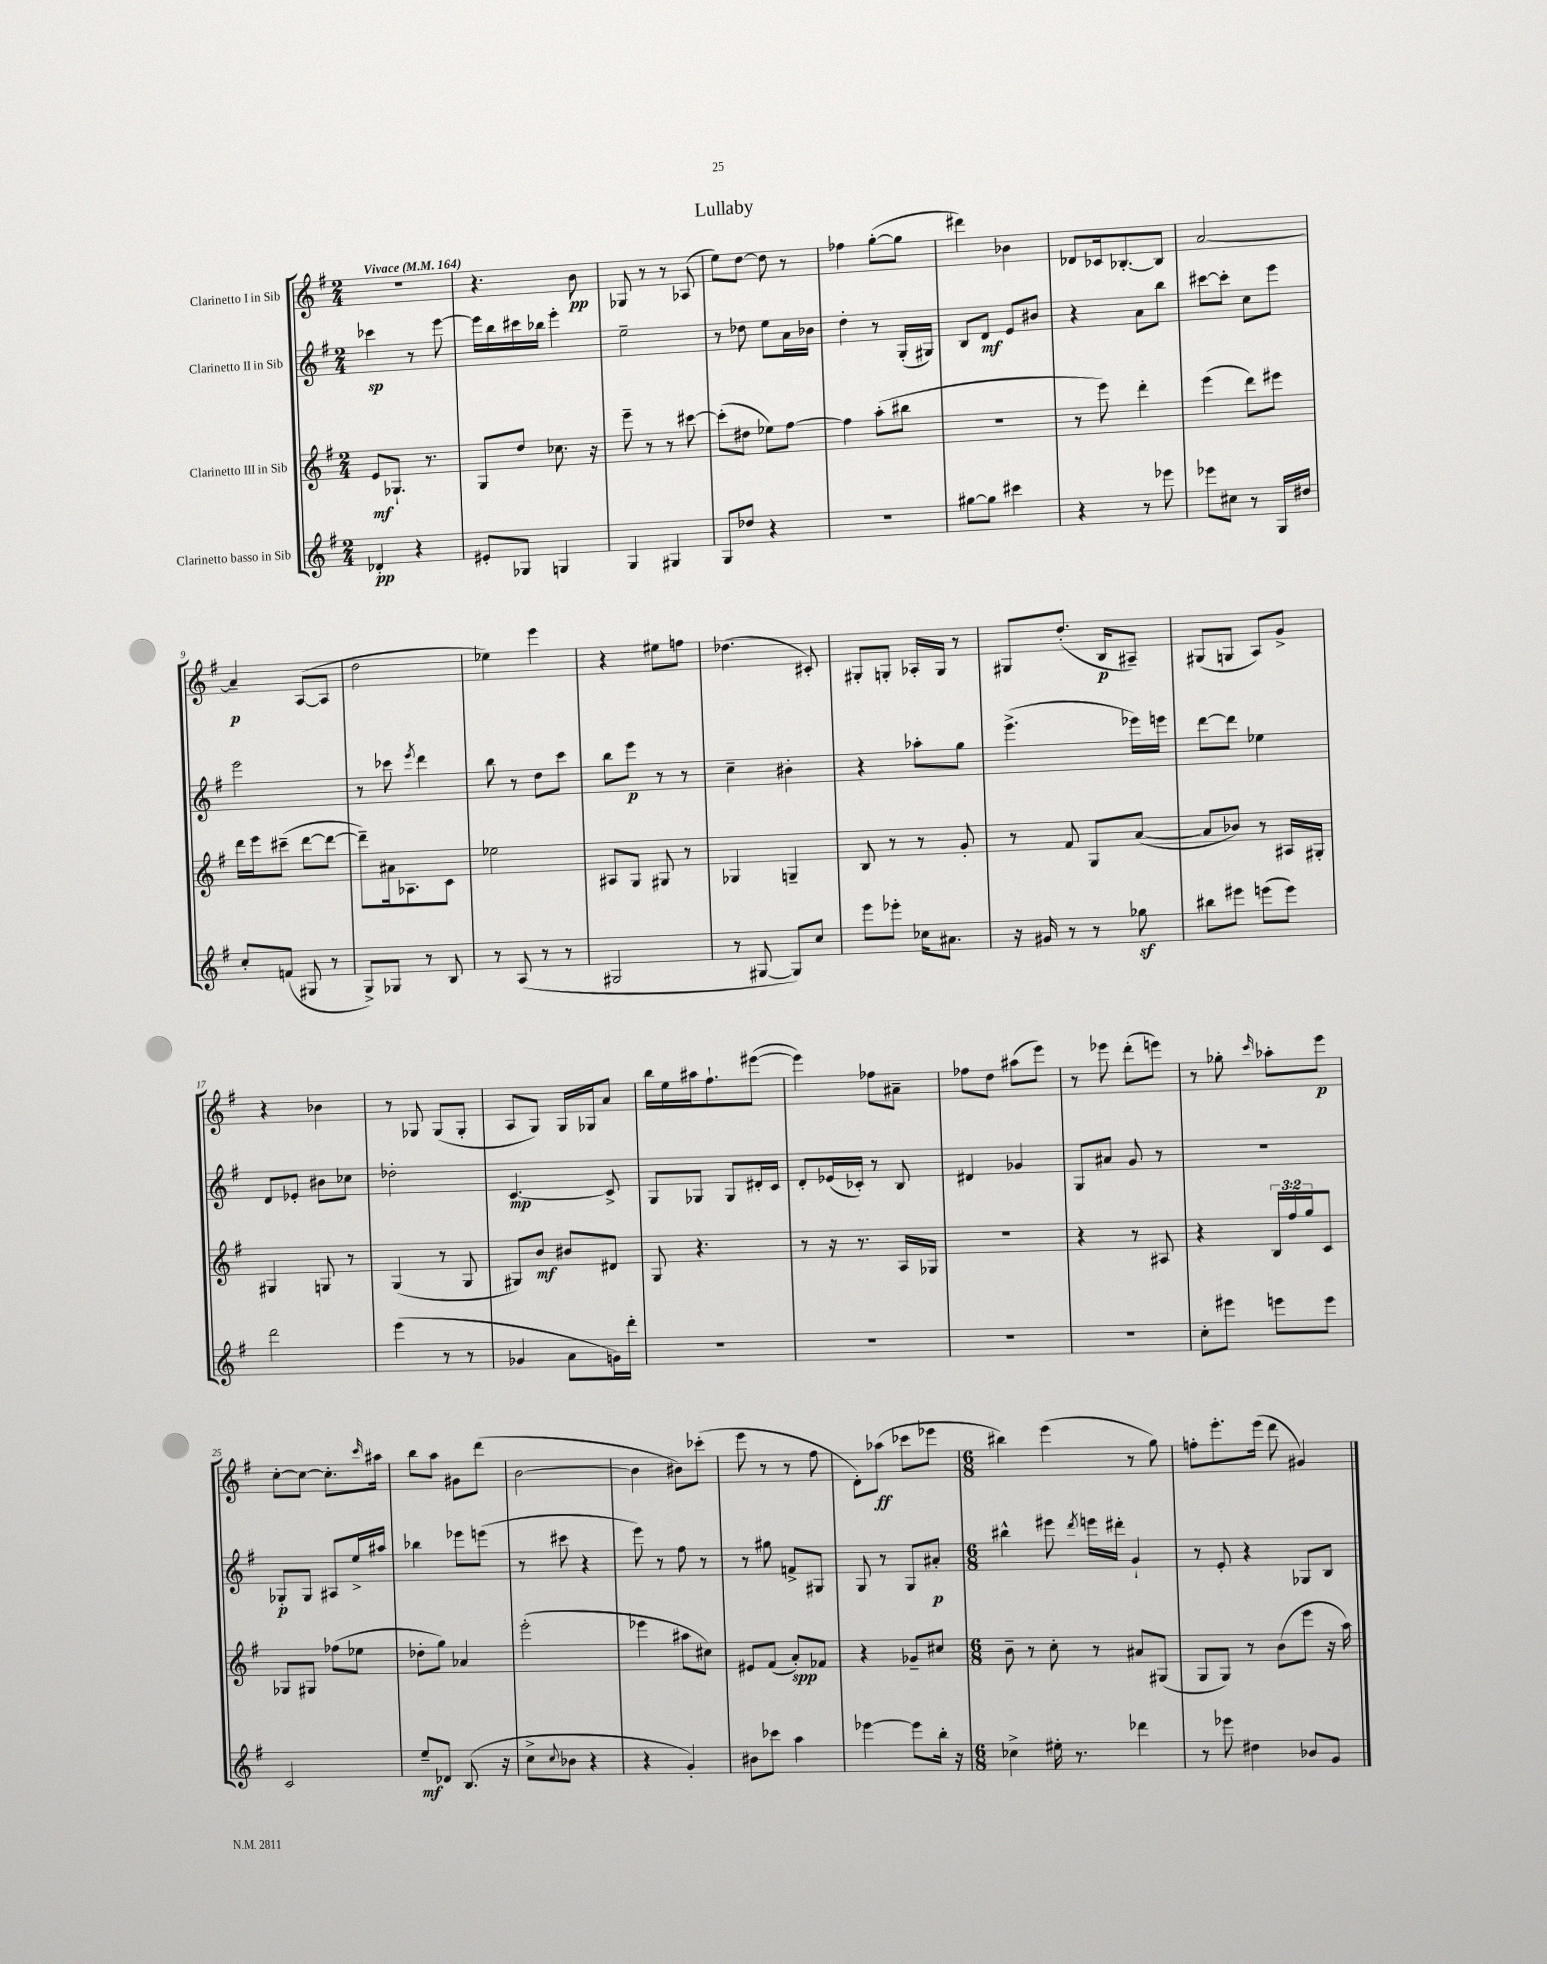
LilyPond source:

\header { title = "Lullaby" }
<<
\new StaffGroup <<
\new Staff = "s0" \with { instrumentName = "Clarinetto I in Sib" } {
    \clef treble \key g \major \numericTimeSignature \time 2/4 \tempo "Vivace" 4 = 164
    R2 |
    r4. b'8\pp |
    ges8 r8 r8 aes8( |
    e''8) d''8~ d''8 r8 |
    fes''4 g''8~-.( g''8 |
    dis'''4) bes'4 |
    des'8 ces'16 bes8.~-. bes8 |
    a'2~ |
    a'4--\p a8~( a8 |
    d''2 |
    ees''4) e'''4 |
    r4 eis''8 f''8 |
    des''4.( cis'8-.) |
    gis8-. g8-. aes16-. g16 r8 |
    gis8 d''8.-.( b16\p ais8--) |
    gis8( g8 a8) g'8-> |
    r4 bes'4 |
    r8 ges8 ges8( ges8-. |
    a8 g8) g16 ges16 a'8 |
    b''16 e''16 ais''16 fis''8.-! eis'''8~( |
    eis'''4) fes''8 ais'8-- |
    fes''8 d''8 ais''8( e'''8) |
    r8 ees'''8 d'''8-.( e'''8) |
    r8 ges''8-. \grace { c'''16 } aes''8-. e'''8\p |
    c''8~-. c''8~ c''8.-. \grace { c'''16 } ais''16 |
    b''8 a''8 gis'8 d'''8( |
    b'2~ |
    b'4 bis'8) ces'''8-.( |
    e'''8 r8 r8 fis''8 |
    d'8-.) aes''8\ff( ces'''8 ees'''8 |
    \numericTimeSignature \time 6/8 bis''4) e'''4( r8 g''8) |
    f''8-. e'''8.-. e'''16( d'''8 gis'4) \bar "|." |
}
\new Staff = "s1" \with { instrumentName = "Clarinetto II in Sib" } {
    \clef treble \key g \major \numericTimeSignature \time 2/4
    ces'''4\sp r8 e'''8~ |
    e'''16 b''16 cis'''16 bes''16 e'''4-. |
    e''2-- |
    r8 des''8 e''8 a'16 bes'16 |
    d''4-. r8 g16-.( gis16) |
    b8 d'8\mf e'8 bis'8 |
    r4 a'8 b''8 |
    cis'''8~ cis'''8-. c''8 e'''8 |
    e'''2 |
    r8 ces'''8 \acciaccatura { e'''8 } d'''4 |
    b''8 r8 d''8 c'''8 |
    b''8 e'''8\p r8 r8 |
    c''4-- bis'4-. |
    r4 aes''8-. g''8 |
    e'''4.->( ees'''16) e'''16 |
    d'''8~ d'''8 ees''4 |
    d'8 ees'8-. bis'8 ces''8 |
    des''2-. |
    c'4.~\mp c'8-> |
    g8 ges8 ges8 dis'16-. c'16 |
    d'8-. ees'16( ces'16-.) r8 b8 |
    dis'4 ges'4 |
    g8 ais'8 g'8 r8 |
    R2 |
    ges8-.\p ges8 ais8 e''16-> ais''16 |
    bes''4 ees'''8 e'''8( |
    r8 cis'''8 r4 |
    e'''8) r8 fis''8 r8 |
    r8 gis''8 f'8-> gis8 |
    g8 r8 g8 ais'8-.\p |
    \numericTimeSignature \time 6/8 bis''4-^ eis'''8 \acciaccatura { d'''8 } e'''16 dis'''16-. g'4-! |
    r8 e'8-. r4 ges8 b8 \bar "|." |
}
\new Staff = "s2" \with { instrumentName = "Clarinetto III in Sib" } {
    \clef treble \key g \major \numericTimeSignature \time 2/4 \override Staff.TupletNumber.text = #tuplet-number::calc-fraction-text
    e'8\mf ges8.-! r8. |
    g8 d''8 ces''8. r16 |
    e'''8-- r8 r8 cis'''8~ |
    cis'''8-.( dis''8 ees''8) fis''8~ |
    fis''4 a''8-.( bis''8 |
    R2 |
    r8 e'''8) d'''4-. |
    e'''4( d'''8) eis'''8 |
    d'''16 e'''16 cis'''8--( d'''8~ d'''8~ |
    d'''8--) ais'16 aes8. c'8 |
    ees''2 |
    ais8 g8 gis8 r8 |
    ges4 g4-- |
    b8 r8 r8 g'8-. |
    r8 fis'8 g8 a'8~( |
    a'8 bes'8) r8 ais16 gis16-. |
    gis4 g8 r8 |
    g4( r8 g8 |
    gis8) b'8\mf bis'8 dis'8 |
    g8 r4. |
    r8 r16 r8. a16 ges16 |
    r2 |
    r4 r8 ais8 |
    r4 \tuplet 3/2 { b16 fis''16 g''16 } c'8 |
    ges8 gis8 fes''8( ees''8 |
    des''8-. g''8) aes'4 |
    e'''2-.( |
    ees'''4 ais''8 cis''8) |
    eis'8 fis'8( a'8-.\spp) fes'8 |
    r4 ges'8-- cis''8 |
    \numericTimeSignature \time 6/8 b'8-- r8 c''8-. r8 ais'8 gis8( |
    g8 g8) r8 b'8( e'''8 r16 a''16) \bar "|." |
}
\new Staff = "s3" \with { instrumentName = "Clarinetto basso in Sib" } {
    \clef treble \key g \major \numericTimeSignature \time 2/4
    des'4-.\pp r4 |
    eis'8-. ges8 g4 |
    g4 gis4 |
    g8 des''8 r4 |
    R2 |
    gis''8~ gis''8 cis'''4 |
    r4 r8 ees'''8 |
    ees'''8 cis''8 r8 g16 dis''16 |
    c''8-. f'8( gis8 r8 |
    g8->) ges8 r8 b8 |
    r8 a8( r8 r8 |
    gis2 |
    r8 gis8~ gis8) c''8 |
    e'''8 ees'''8-. ces''16 ais'8. |
    r16 gis'16 r8 r8 ges''8\sf |
    bis''8 eis'''8 e'''8( e'''8) |
    d'''2 |
    e'''4( r8 r8 |
    ges'4 a'8 g'16) d'''16-. |
    R2 |
    R2 |
    R2 |
    R2 |
    c''8-. eis'''8 e'''8 e'''8 |
    c'2 |
    e''8--\mf des'8 b8.( r16 |
    c''8-> \appoggiatura { c''8 } bes'8 r4 |
    r4 g'4-.) |
    bis'8 ces'''8 a''4 |
    ees'''4~ ees'''8 b''16-. r16 |
    \numericTimeSignature \time 6/8 ces''4-> eis''16-. r8. des'''4 |
    r8 ees'''8 dis''4 bes'8 g'8 \bar "|." |
}
>>
>>
